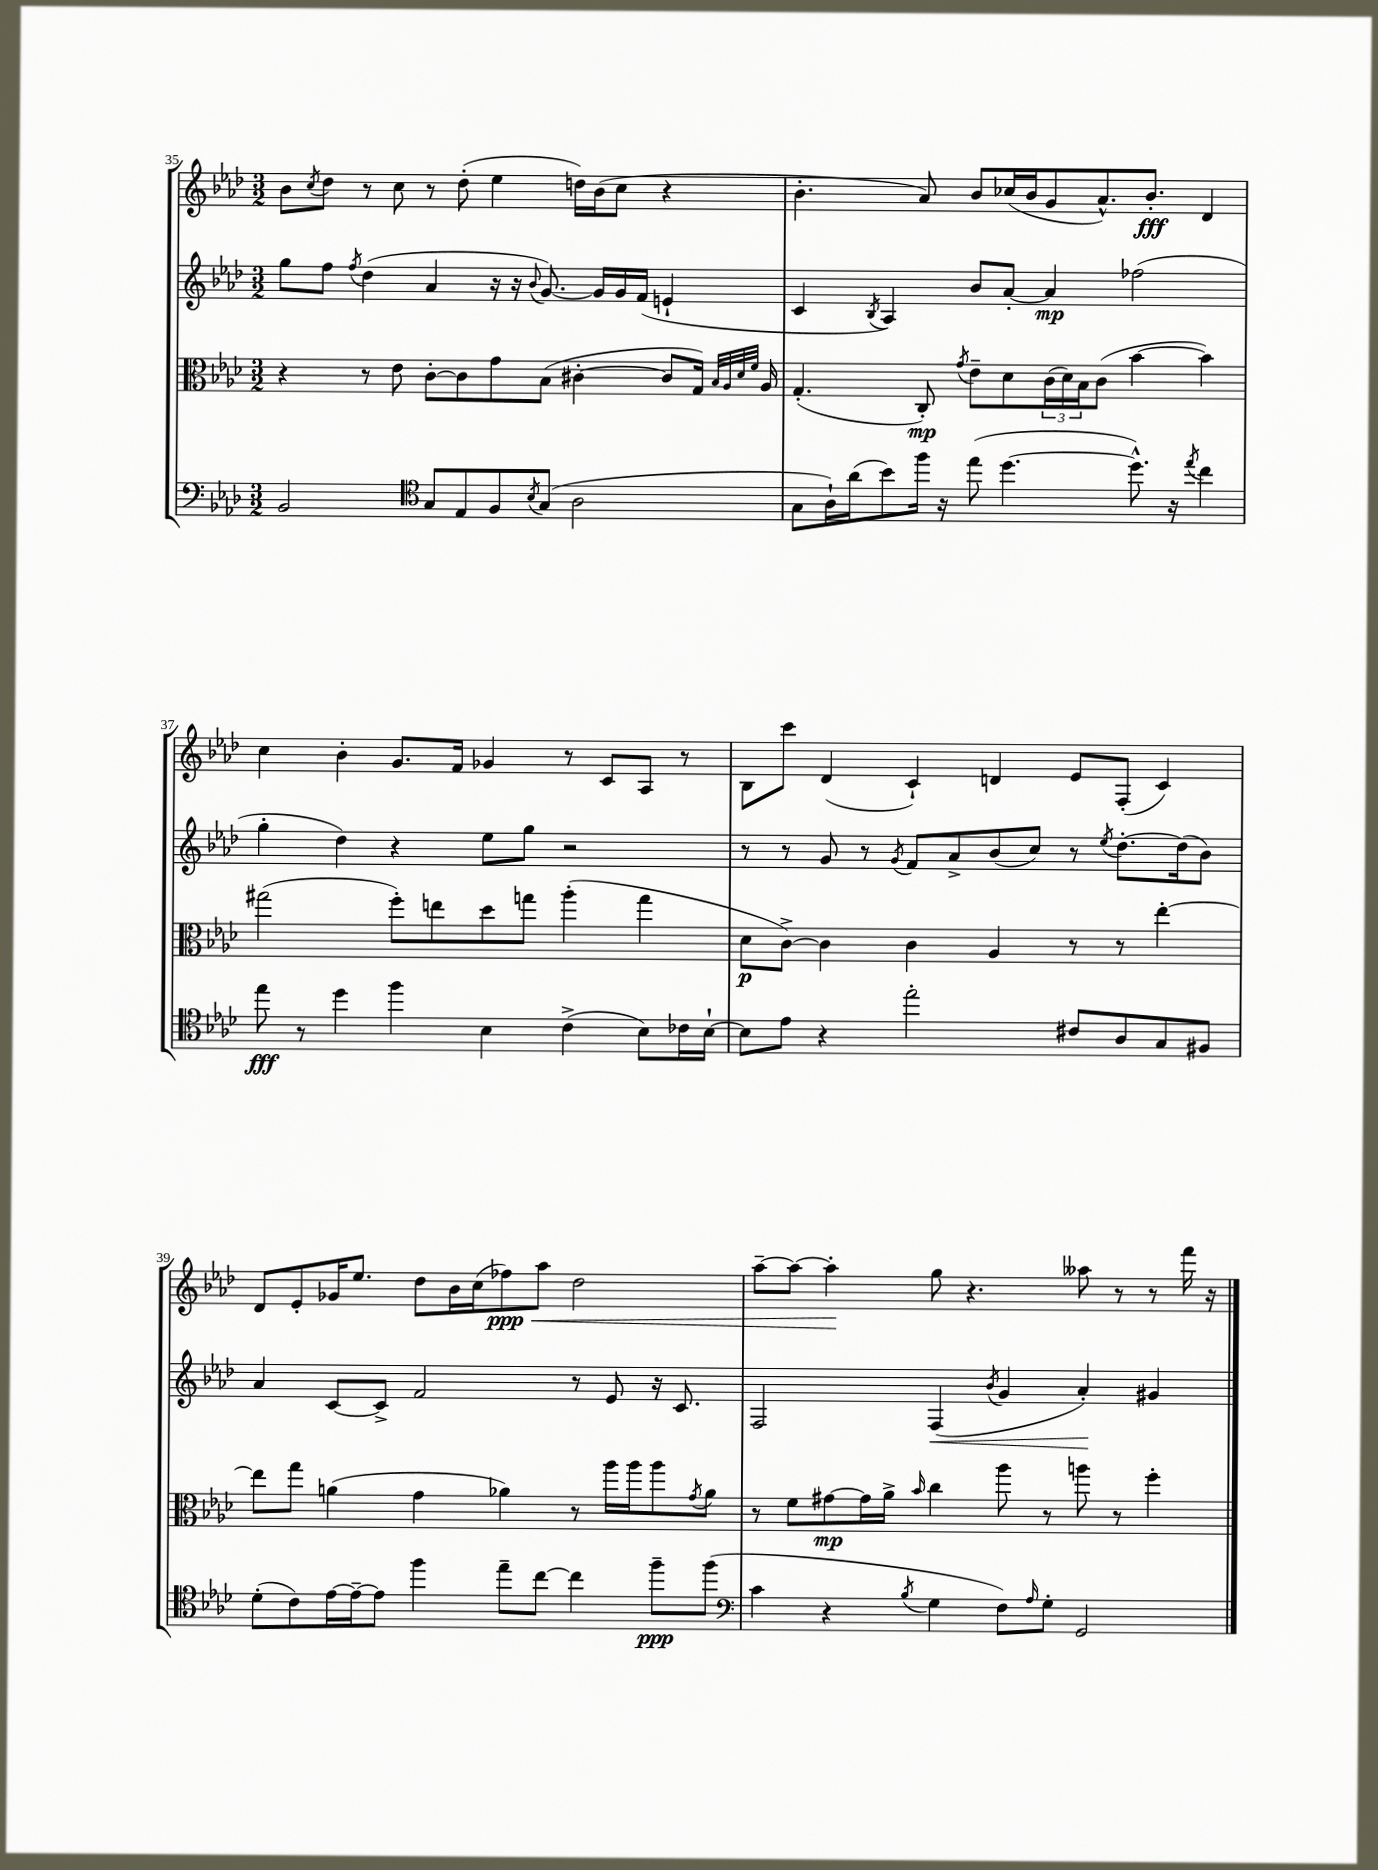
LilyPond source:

<<
\new StaffGroup <<
\new Staff = "s0" {
    \clef treble \key aes \major \numericTimeSignature \time 3/2
    bes'8 \acciaccatura { c''8 } des''8 r8 c''8 r8 des''8-.( ees''4 d''16) bes'16( c''8 r4 |
    bes'4.-. aes'8) bes'8 ces''16( bes'16 g'8 aes'8.-^) bes'8.-.\fff des'4 |
    c''4 bes'4-. g'8. f'16 ges'4 r8 c'8 aes8 r8 |
    bes8 c'''8 des'4( c'4-!) d'4 ees'8 f8-.( c'4) |
    des'8 ees'8-. ges'16 ees''8. des''8 bes'16 c''16( fes''8\ppp\<) aes''8 des''2 |
    aes''8~-- aes''8~ aes''4-.\! g''8 r4. aeses''8 r8 r8 f'''16 r16 \bar "|." |
}
\new Staff = "s1" {
    \clef treble \key aes \major \numericTimeSignature \time 3/2
    g''8 f''8 \acciaccatura { f''8 } des''4( aes'4 r16 r16 \appoggiatura { bes'8 } g'8.~) g'16 g'16 f'16( e'4-! |
    c'4 \acciaccatura { bes8 } aes4) bes'8 aes'8~-. aes'4\mp fes''2( |
    g''4-. des''4) r4 ees''8 g''8 r2 |
    r8 r8 g'8 r8 \acciaccatura { g'8 } f'8 aes'8-> bes'8( c''8) r8 \acciaccatura { ees''8 } des''8.~-. des''16( bes'8) |
    aes'4 c'8~ c'8-> f'2 r8 ees'8 r16 c'8. |
    f2 f4\<( \acciaccatura { bes'8 } g'4 aes'4-.\!) gis'4 \bar "|." |
}
\new Staff = "s2" {
    \clef alto \key aes \major \numericTimeSignature \time 3/2
    r4 r8 ees'8 c'8~-. c'8 g'8 bes8( cis'4~-. cis'8 g16) \grace { bes32 aes32 des'32 f'32 } aes16 |
    g4.-.( c8-.\mp) \acciaccatura { g'8 } ees'8-- des'8 \tuplet 3/2 { c'16( des'16) bes16 } c'8( bes'4~ bes'4) |
    gis''2( f''8-.) e''8 des''8 g''8 aes''4-.( g''4 |
    des'8\p c'8~->) c'4 c'4 aes4 r8 r8 ees''4~-. |
    ees''8 g''8 a'4( g'4 aes'4) r8 aes''16 aes''16 aes''8 \acciaccatura { g'8 } aes'8 |
    r8 f'8 gis'8~\mp gis'16 aes'16-> \grace { bes'16 } c''4 aes''8 r8 a''8 r8 f''4-. \bar "|." |
}
\new Staff = "s3" {
    \clef bass \key aes \major \numericTimeSignature \time 3/2
    bes,2 \clef tenor g8 ees8 f8 \acciaccatura { bes8 } g8( aes2 |
    g8 aes16-!) aes'16( bes'8) f''16 r16 ees''8( des''4.~ des''8.-^) r16 \acciaccatura { ees''8 } c''4 |
    ees''8\fff r8 des''4 f''4 bes4 c'4->( bes8) ces'16 bes16~-! |
    bes8 ees'8 r4 ees''2-. cis'8 aes8 g8 fis8 |
    des'8-.( c'8) ees'16~ ees'16~-- ees'8 f''4 ees''8-- c''8~ c''4 f''8--\ppp f''8( |
    \clef bass c'4 r4 \acciaccatura { bes8 } g4 f8) \grace { aes16 } g8-. g,2 \bar "|." |
}
>>
>>
\layout { \context { \Score currentBarNumber = #35 } }
